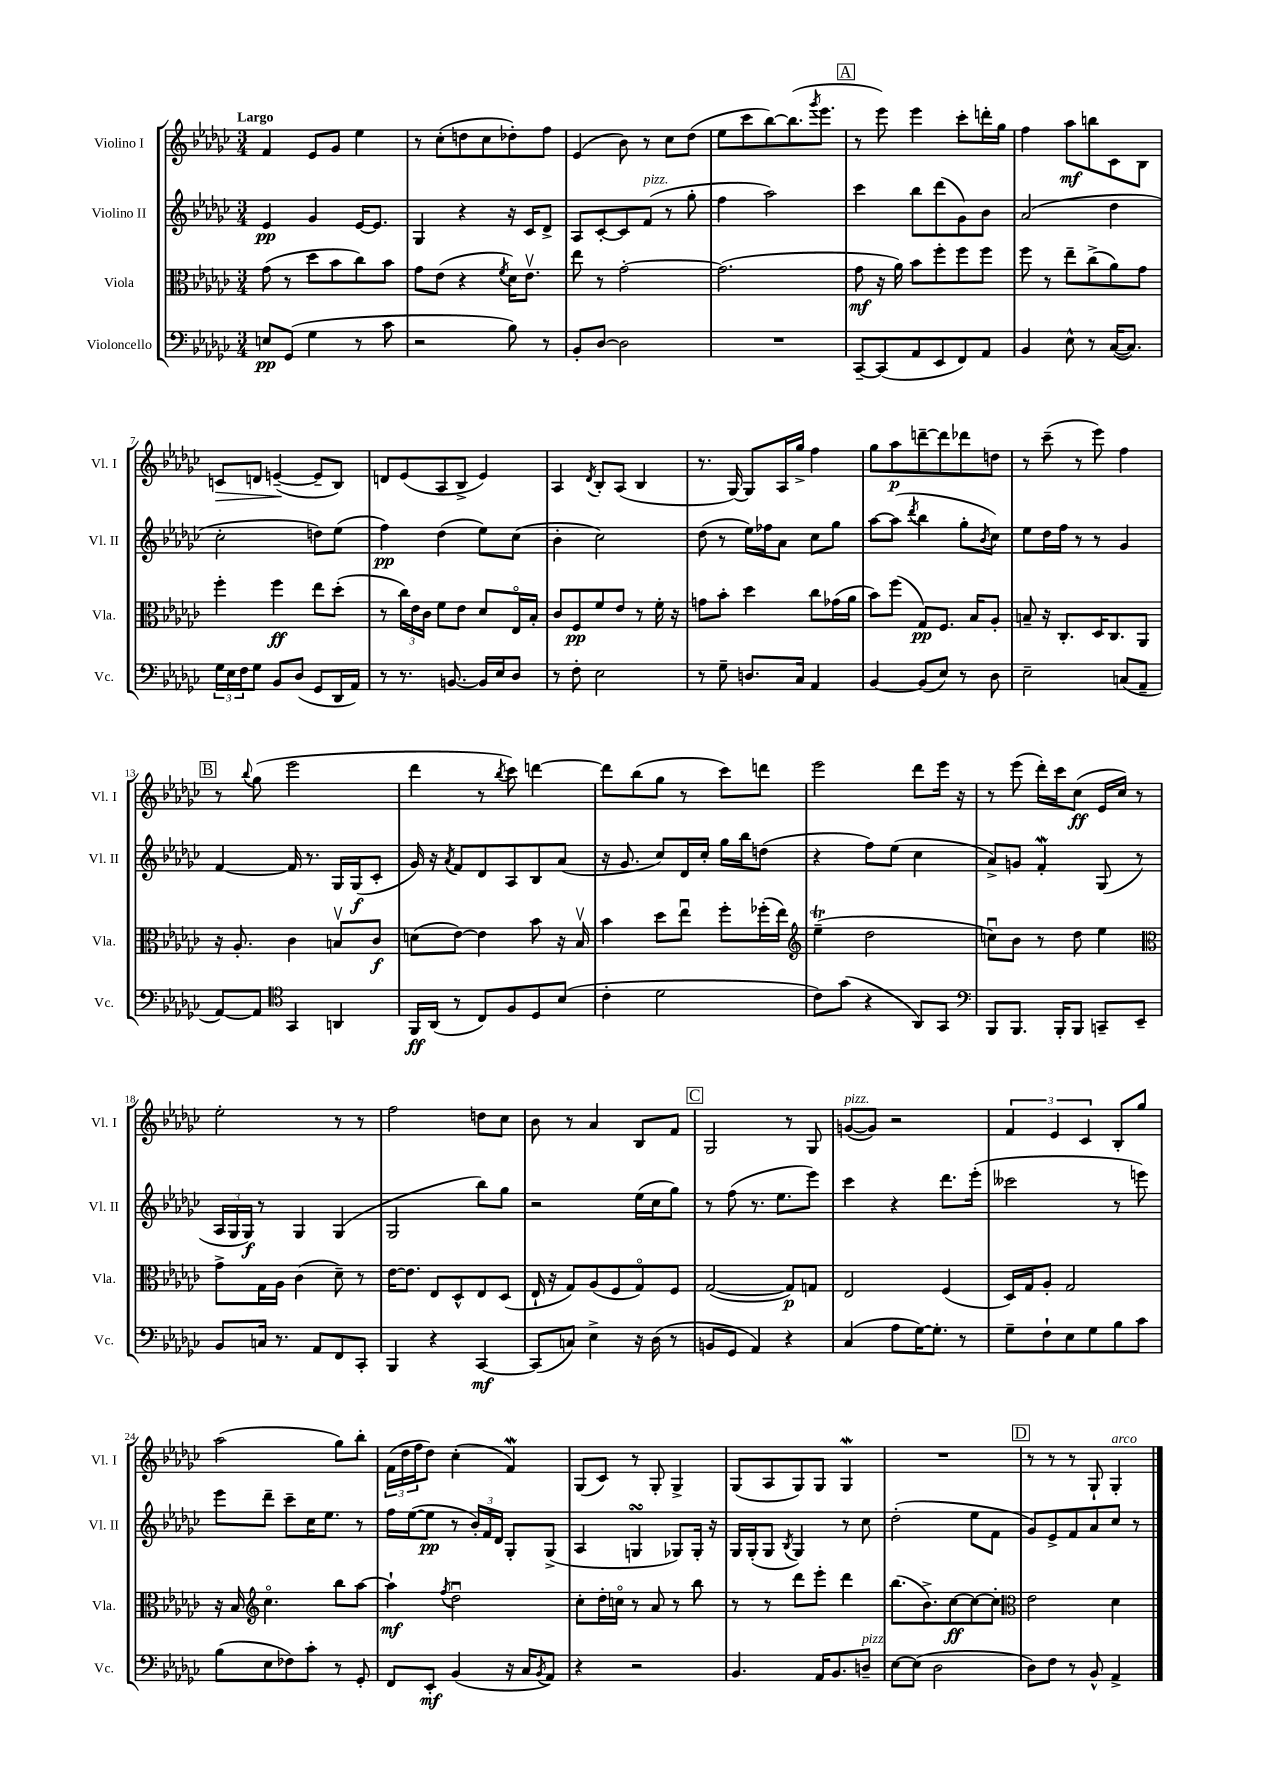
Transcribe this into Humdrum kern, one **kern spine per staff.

**kern	**dynam	**kern	**dynam	**kern	**dynam	**kern	**dynam
*part4	*part4	*part3	*part3	*part2	*part2	*part1	*part1
*staff4	*staff4	*staff3	*staff3	*staff2	*staff2	*staff1	*staff1
*I"Violoncello	*	*I"Viola	*	*I"Violino II	*	*I"Violino I	*
*I'Vc.	*	*I'Vla.	*	*I'Vl. II	*	*I'Vl. I	*
*clefF4	*	*clefC3	*	*clefG2	*	*clefG2	*
*k[b-e-a-d-g-c-]	*	*k[b-e-a-d-g-c-]	*	*k[b-e-a-d-g-c-]	*	*k[b-e-a-d-g-c-]	*
*M3/4	*	*M3/4	*	*M3/4	*	*M3/4	*
=1	=1	=1	=1	=1	=1	=1	=1
!	!	!	!	!	!	!LO:TX:a:B:t=Largo	!
8En/L	pp	(8g-\	.	4e-/	pp	4f/	.
(8GG-/J	.	8r	.	.	.	.	.
4G-\	.	8dd-\L	.	4g-/	.	8e-/L	.
.	.	8b-\	.	.	.	8g-/J	.
8r	.	8cc-\)	.	[16e-/KL	.	4ee-\	.
.	.	.	.	8.e-/J]	.	.	.
8c-\	.	8b-\J	.	.	.	.	.
=2	=2	=2	=2	=2	=2	=2	=2
2r	.	8g-\L	.	4G-/	.	8r	.
.	.	(8e-\J	.	.	.	(8cc-'\L	.
.	.	4r	.	4r	.	8ddn\	.
.	.	.	.	.	.	8cc-\	.
.	.	8qf/	.	.	.	.	.
8B-\)	.	16d-\KL)	.	16r	.	8dd-X'\)	.
.	.	8.e-v\J	.	16c-/KL	.	.	.
8r	.	.	.	8d-^/J	.	8ff\J	.
=3	=3	=3	=3	=3	=3	=3	=3
8BB-'/L	.	8ee-\	.	8A-/L	.	(4e-/	.
[8D-/J	.	8r	.	[8c-'/	.	.	.
2D-\]	.	[2g-'\	.	8c-/]	.	8b-\)	.
!	!	!	!	!LO:TX:a:i:t=pizz.	!	!	!
.	.	.	.	(8f/J	.	8r	.
.	.	.	.	8r	.	8cc-\L	.
.	.	.	.	8gg-'\	.	(8dd-\J	.
=4	=4	=4	=4	=4	=4	=4	=4
2.r	.	(2.g-\]	.	4ff\	.	8ee-\L	.
.	.	.	.	.	.	8ccc-\	.
.	.	.	.	2aa-\)	.	[8bb-\)	.
.	.	.	.	.	.	(8.bb-\]	.
.	.	.	.	.	.	8qggg-/	.
.	.	.	.	.	.	8.eee-\J	.
!!LO:REH:place=s1:t=A
=5	=5	=5	=5	=5	=5	=5	=5
[8CC-~/L	.	8g-\	mf	4ccc-\	.	8r	.
(8CC-/]	.	16r	.	.	.	8eee-\)	.
.	.	16a-\)	.	.	.	.	.
8AA-/	.	8b-\L	.	8bb-\L	.	4eee-\	.
8EE-/	.	8ff'\	.	(8ddd-\	.	.	.
8FF/)	.	8ff\	.	8g-\)	.	8ccc-'\L	.
8AA-/J	.	8ff\J	.	8b-\J	.	16dddn'\L	.
.	.	.	.	.	.	16gg-\JJ	.
=6	=6	=6	=6	=6	=6	=6	=6
4BB-/	.	8ff\	.	(2a-/	.	4ff\	.
.	.	8r	.	.	.	.	.
8E-^^\	.	8ee-~\L	.	.	.	8aa-\L	mf
8r	.	(8cc-^\	.	.	.	8bbn\	.
([16C-/KL	.	8a-\)	.	4dd-\	.	8c-\	.
8.C-/J])	.	.	.	.	.	.	.
.	.	8g-\J	.	.	.	8B-\J	.
!!LO:LB:g=z
=7	=7	=7	=7	=7	=7	=7	=7
!	!	!	!	!	!	!	!LO:HP:b
24G-\LL	.	4ff'\	.	2cc-'\	.	8cn/L	>
24E-\	.	.	.	.	.	.	.
24F\J	.	.	.	.	.	.	.
8G-\J	.	.	.	.	.	8dn/J	.
8BB-/L	.	4ff\	ff	.	.	([4en~/	.
(8D-/J	.	.	.	.	.	.	.
8GG-/L	.	8ee-\L	.	8ddn\L)	.	8e~/L]	]
16DD-/L	.	(8dd-'\J	.	(8ee-\J	.	8B-/J)	.
16AA-/JJ)	.	.	.	.	.	.	.
=8	=8	=8	=8	=8	=8	=8	=8
8r	.	8r	.	4ff\)	pp	8dn/L	.
8.r	.	24cc-\LL)	.	.	.	(8e-/	.
.	.	24e-\	.	.	.	.	.
.	.	24c-\JJ	.	.	.	.	.
.	.	8f\L	.	(4dd-\	.	8A-/	.
[8.BBn/	.	.	.	.	.	.	.
.	.	8e-\J	.	.	.	8B-^/J	.
16BB/LL]	.	8d-/L	.	8ee-\L)	.	4e-/)	.
16E-/J	.	.	.	.	.	.	.
8D-/J	.	16E-/L	.	(8cc-\J	.	.	.
.	.	16B-'/JJ	.	.	.	.	.
=9	=9	=9	=9	=9	=9	=9	=9
8r	.	8c-/L	.	4b-'\	.	4A-/	.
8F'\	.	8F/	pp	.	.	.	.
.	.	.	.	.	.	8qd-/	.
2E-\	.	8f/	.	2cc-\)	.	8B-'/L	.
.	.	8e-/J	.	.	.	(8A-/J	.
.	.	8r	.	.	.	4B-/	.
.	.	16f'\	.	.	.	.	.
.	.	16r	.	.	.	.	.
=10	=10	=10	=10	=10	=10	=10	=10
8r	.	8gn\L	.	(8dd-\	.	8.r	.
8G-~\	.	8b-'\J	.	8r	.	.	.
.	.	.	.	.	.	[16G-/)	.
8.Dn/L	.	4dd-\	.	16ee-\LL)	.	8G-/L]	.
.	.	.	.	16ff-X\J	.	.	.
.	.	.	.	8a-\J	.	16A-/L	.
16C-/Jk	.	.	.	.	.	16gg-^/JJ	.
4AA-/	.	8cc-\L	.	8cc-\L	.	4ff\	.
.	.	(16g-X\L	.	8gg-\J	.	.	.
.	.	16a-\JJ	.	.	.	.	.
=11	=11	=11	=11	=11	=11	=11	=11
[4BB-/	.	8b-\L)	.	[8aa-\L	.	8gg-\L	.
.	.	(8ff\J	.	(8aa-\J]	.	8aa-\	p
.	.	.	.	8qddd-/	.	.	.
(8BB-/L]	.	8G-/L)	pp	4bb-\	.	[8dddn~\	.
8E-/J)	.	8.F/J	.	.	.	8ddd\]	.
8r	.	.	.	8gg-'\L	.	8ddd-X\	.
.	.	16B-/KL	.	.	.	.	.
.	.	.	.	8qb-/	.	.	.
8D-\	.	8A-'/J	.	8cc-\J)	.	8ddn\J	.
=12	=12	=12	=12	=12	=12	=12	=12
2E-~\	.	8Bn~/	.	8ee-\L	.	8r	.
.	.	16r	.	16dd-\L	.	(8ccc-~\	.
.	.	8.C-'/L	.	16ff\JJ	.	.	.
.	.	.	.	8r	.	8r	.
.	.	16D-/K	.	8r	.	8eee-\)	.
.	.	8.C-/	.	.	.	.	.
(8Cn/L	.	.	.	4g-/	.	4ff\	.
8AA-~/J	.	8AA-/J	.	.	.	.	.
!!LO:LB:g=z
!!LO:REH:place=s1:t=B
=13	=13	=13	=13	=13	=13	=13	=13
[8AA-/L)	.	16r	.	[4f/	.	8r	.
.	.	8.A-'/	.	.	.	.	.
.	.	.	.	.	.	8qqbb-/	.
8AA-/J]	.	.	.	.	.	(8gg-\	.
*clefC4	*	*	*	*	*	*	*
4GG-/	.	4c-\	.	16f/]	.	2eee-\	.
.	.	.	.	8.r	.	.	.
4AAn/	.	8Bnv/L	.	16G-/LL	.	.	.
.	.	.	.	(16G-/J	f	.	.
.	.	8c-/J	f	8c-'/J	.	.	.
=14	=14	=14	=14	=14	=14	=14	=14
16FF/LL	ff	(8dn\L	.	16g-/)	.	4ddd-\	.
(16AA-/JJ	.	.	.	16r	.	.	.
.	.	.	.	8qa-/	.	.	.
8r	.	[8e-\J)	.	8f/L	.	.	.
8C-/L)	.	4e-\]	.	8d-/	.	8r	.
.	.	.	.	.	.	8qbb-/	.
8F/	.	.	.	8A-/	.	8ccc-\)	.
8D-/	.	8b-\	.	8B-/	.	[4dddn\	.
(8B-/J	.	16r	.	(8a-/J	.	.	.
.	.	16B-v/	.	.	.	.	.
=15	=15	=15	=15	=15	=15	=15	=15
4c-'\	.	4b-\	.	16r	.	8ddd\L]	.
.	.	.	.	8.g-/	.	.	.
.	.	.	.	.	.	(8bb-\	.
2d-\	.	8dd-\L	.	8cc-/L)	.	8gg-\J	.
.	.	8ee-u\J	.	16d-/L	.	8r	.
.	.	.	.	16cc-'/JJ	.	.	.
.	.	8ff'\L	.	16gg-\LL	.	8ccc-\L)	.
.	.	.	.	16bb-\J	.	.	.
.	.	(16ff-X'\L	.	(8ddn\J	.	8dddn\J	.
.	.	16ee-\JJ)	.	.	.	.	.
=16	=16	=16	=16	=16	=16	=16	=16
*	*	*clefG2	*	*	*	*	*
8c-\L)	.	(4ee-T~\	.	4r	.	2eee-\	.
(8g-\J	.	.	.	.	.	.	.
4r	.	2dd-\	.	8ff\L)	.	.	.
.	.	.	.	(8ee-\J	.	.	.
8AA-/L)	.	.	.	4cc-\	.	8ddd-\L	.
8GG-/J	.	.	.	.	.	16eee-\Jk	.
.	.	.	.	.	.	16r	.
=17	=17	=17	=17	=17	=17	=17	=17
*clefF4	*	*	*	*	*	*	*
8BBB-/L	.	8ccnu\L)	.	8a-^/L)	.	8r	.
8.BBB-/J	.	8b-\J	.	8gn/J	.	(8eee-\	.
.	.	8r	.	4fW'/	.	16ddd-'\LL)	.
16BBB-'/KL	.	.	.	.	.	16ccc-\J	.
8BBB-/J	.	8dd-\	.	.	.	(8cc-\J	ff
8CCn~/L	.	4ee-\	.	(8G-/	.	16e-/LL	.
.	.	.	.	.	.	16cc-/JJ)	.
8EE-~/J	.	.	.	8r	.	8r	.
!!LO:LB:g=z
=18	=18	=18	=18	=18	=18	=18	=18
*	*	*clefC3	*	*	*	*	*
8BB-/L	.	8g-^\L	.	24A-/LL	.	2ee-'\	.
.	.	.	.	24G-/	.	.	.
.	.	.	.	24G-/JJ)	f	.	.
16Cn/Jk	.	16G-\L	.	8r	.	.	.
8.r	.	16A-\JJ	.	.	.	.	.
.	.	(4c-\	.	4G-/	.	.	.
8AA-/L	.	.	.	.	.	.	.
8FF/	.	8d-~\)	.	(4G-/	.	8r	.
8CC-'/J	.	8r	.	.	.	8r	.
=19	=19	=19	=19	=19	=19	=19	=19
4BBB-/	.	[16e-\KL	.	2G-/	.	2ff\	.
.	.	8.e-\J]	.	.	.	.	.
4r	.	8E-/L	.	.	.	.	.
.	.	8D-^^/	.	.	.	.	.
[4CC-/	mf	8E-/	.	8bb-\L)	.	8ddn\L	.
.	.	(8D-/J	.	8gg-\J	.	8cc-\J	.
=20	=20	=20	=20	=20	=20	=20	=20
(8CC-/L]	.	16E-`/	.	2r	.	8b-\	.
.	.	16r	.	.	.	.	.
8Cn/J)	.	8G-/L)	.	.	.	8r	.
4E-^\	.	(8A-/	.	.	.	4a-/	.
.	.	8F/	.	.	.	.	.
16r	.	8G-/)	.	(16ee-\LL	.	8B-/L	.
(16D-\	.	.	.	16cc-\J	.	.	.
8r	.	8F/J	.	8gg-\J)	.	8f/J	.
!!LO:REH:place=s1:t=C
=21	=21	=21	=21	=21	=21	=21	=21
8BBn/L	.	([2G-/	.	8r	.	2G-/	.
8GG-/J	.	.	.	(8ff\	.	.	.
4AA-/)	.	.	.	8.r	.	.	.
.	.	.	.	8.ee-\L	.	.	.
4r	.	8G-/L])	p	.	.	8r	.
.	.	8Gn/J	.	8eee-\J)	.	8G-/	.
=22	=22	=22	=22	=22	=22	=22	=22
!	!	!	!	!	!	!LO:TX:a:i:t=pizz.	!
(4C-/	.	2E-/	.	4ccc-\	.	([8gn/L	.
.	.	.	.	.	.	8g/J])	.
8A-\L	.	.	.	4r	.	2r	.
[16G-\K)	.	.	.	.	.	.	.
8.G-'\J]	.	.	.	.	.	.	.
.	.	(4F/	.	8.ddd-\L	.	.	.
8r	.	.	.	.	.	.	.
.	.	.	.	(16eee-'\Jk	.	.	.
=23	=23	=23	=23	=23	=23	=23	=23
8G-~\L	.	16D-/LL)	.	2ccc--X\	.	6f/	.
.	.	16G-/J	.	.	.	.	.
8F`\	.	8A-'/J	.	.	.	.	.
.	.	.	.	.	.	6e-/	.
8E-\	.	2G-/	.	.	.	.	.
.	.	.	.	.	.	6c-/	.
8G-\	.	.	.	.	.	.	.
8B-\	.	.	.	8r	.	8B-'/L	.
8c-\J	.	.	.	8eeen\)	.	8gg-/J	.
!!LO:LB:g=z
=24	=24	=24	=24	=24	=24	=24	=24
(8B-\L	.	16r	.	8eee-\L	.	(2aa-\	.
.	.	16B-/	.	.	.	.	.
*	*	*clefG2	*	*	*	*	*
8E-\	.	4.cc-\	.	8ddd-~\J	.	.	.
8F-X\)	.	.	.	8ccc-~\L	.	.	.
8c-'\J	.	.	.	16cc-\K	.	.	.
.	.	.	.	8.ee-\J	.	.	.
8r	.	8bb-\L	.	.	.	8gg-\L)	.
8GG-'/	.	[8aa-\J	.	8r	.	8bb-'\J	.
=25	=25	=25	=25	=25	=25	=25	=25
8FF/L	.	4aa-`\]	mf	16ff\LL	.	(24f\LL	.
.	.	.	.	.	.	24dd-\	.
.	.	.	.	([16ee-\J	.	.	.
.	.	.	.	.	.	24ff\J	.
8EE-'/J	mf	.	.	8ee-\J]	pp	8dd-\J)	.
.	.	8qff/	.	.	.	.	.
(4BB-/	.	2dd-u\	.	8r	.	(4cc-'\	.
.	.	.	.	24b-'/LL)	.	.	.
.	.	.	.	24f/	.	.	.
.	.	.	.	24d-/JJ	.	.	.
16r	.	.	.	8G-'/L	.	4fW/)	.
16C-/KL	.	.	.	.	.	.	.
8qBB-/	.	.	.	.	.	.	.
8AA-/J)	.	.	.	(8G-^/J	.	.	.
=26	=26	=26	=26	=26	=26	=26	=26
4r	.	8cc-'\L	.	4A-/	.	(8G-/L	.
.	.	16dd-'\L	.	.	.	8c-/J)	.
.	.	16ccn\JJ	.	.	.	.	.
2r	.	8r	.	4GnsSsS/	.	8r	.
.	.	8a-/	.	.	.	8G-'/	.
.	.	8r	.	8G-X/L)	.	4G-^/	.
.	.	8bb-\	.	16G-'/Jk	.	.	.
.	.	.	.	16r	.	.	.
=27	=27	=27	=27	=27	=27	=27	=27
4.BB-/	.	8r	.	16G-/LL	.	(8G-/L	.
.	.	.	.	(16G-'/J	.	.	.
.	.	8r	.	8G-/J	.	8A-/	.
.	.	.	.	8qB-/	.	.	.
.	.	8ddd-\L	.	4G-/)	.	8G-/)	.
16AA-/KL	.	8eee-'\J	.	.	.	8G-/J	.
8.BB-/	.	.	.	.	.	.	.
.	.	4ddd-\	.	8r	.	4G-w/	.
!LO:TX:a:i:t=pizz.	!	!	!	!	!	!	!
8Dn~/J	.	.	.	8cc-\	.	.	.
=28	=28	=28	=28	=28	=28	=28	=28
[8E-\L	.	(8.bb-\L	.	(2dd-'\	.	2.r	.
(8E-\J]	.	.	.	.	.	.	.
.	.	8.b-^\)	.	.	.	.	.
2D-\	.	.	.	.	.	.	.
.	.	[8cc-\	ff	.	.	.	.
.	.	8cc-\_	.	8ee-\L	.	.	.
.	.	8cc-'\J]	.	8f\J	.	.	.
!!LO:REH:place=s1:t=D
=29	=29	=29	=29	=29	=29	=29	=29
*	*	*clefC3	*	*	*	*	*
8D-\L)	.	2e-\	.	8g-/L)	.	8r	.
8F\J	.	.	.	8e-^/	.	8r	.
8r	.	.	.	8f/	.	8r	.
8BB-^^/	.	.	.	8a-/	.	8G-`/	.
!	!	!	!	!	!	!LO:TX:a:i:t=arco	!
4AA-^/	.	4d-\	.	8cc-/J	.	4G-'/	.
.	.	.	.	8r	.	.	.
==	==	==	==	==	==	==	==
*-	*-	*-	*-	*-	*-	*-	*-
